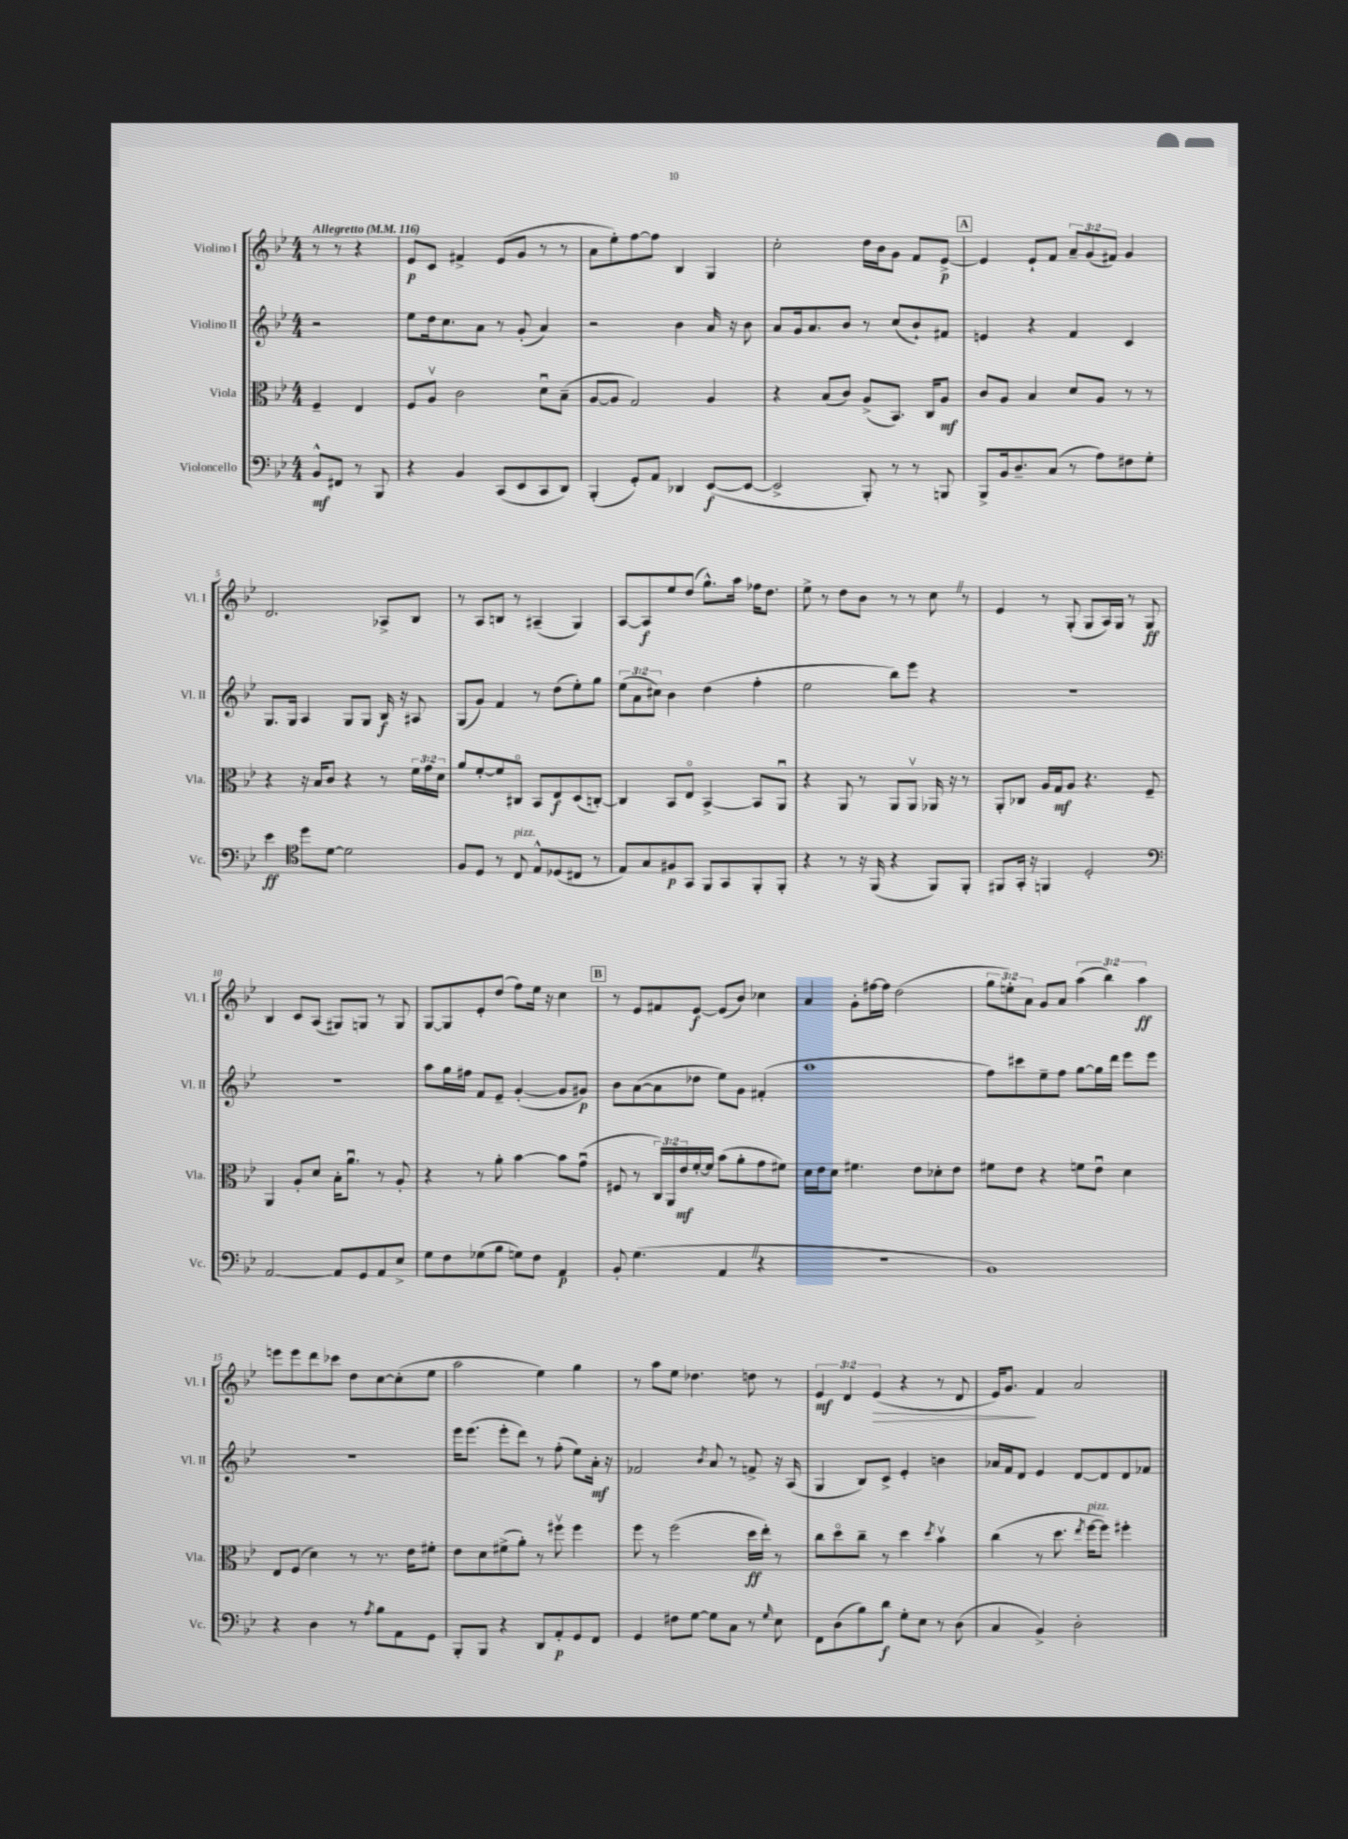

**kern	**kern	**kern	**kern
*staff4	*staff3	*staff2	*staff1
*clefF4	*clefC3	*clefG2	*clefG2
*k[b-e-]	*k[b-e-]	*k[b-e-]	*k[b-e-]
*M4/4	*M4/4	*M4/4	*M4/4
*MM116	*MM116	*MM116	*MM116
8BB-^^	4F~	2r	8r
8FF#	.	.	8r
8r	4E-	.	4r
8BBB-	.	.	.
=	=	=	=
4r	8F	8ee-	8e-
.	8Av	16dd	8c
.	.	8.cc	.
4BB-	2c	.	4f#^
.	.	8a	.
(8CC	.	8r	(8e-
8EE-	.	(8g'	8g
8CC	8du	4a)	8r
8DD)	(8B-~	.	8r
=	=	=	=
(4BBB-'	[8A	2r	8a
.	8A]	.	8ee-')
8GG')	2G)	.	[8ff
8AA	.	.	8ff]
4DD-	.	4b-	4B-
([8EE-	4A	16a	4G
.	.	16r	.
8EE-_	.	8b-	.
=	=	=	=
2EE-^]	4r	8a	2cc'
.	.	16g	.
.	.	8.a	.
.	(8B-	.	.
.	8c)	8b-	.
8BBB-')	(8A^	8r	16dd
.	.	.	16b-
8r	8.BB-)	(8cc	8g
8r	.	8b-`)	8f
.	16C	.	.
8BBB	8A	8f#	[8e-^
=	=	=	=
8BBB-^	8c	4e	4e-]
16BB-	8A	.	.
8.D~	.	.	.
.	4B-	4r	8e-`
(8C	.	.	8f
8r	8d	4f	12a~
.	.	.	(12g
8A)	8A	.	.
.	.	.	12f#)
8F#	8r	4c	4g
8G'	8r	.	.
=	=	=	=
4e-	4r	8.G	2.d
.	.	16G	.
*clefC4	*	*	*
8dd	16r	4A	.
.	16B-	.	.
[8d	8c	.	.
2d]	4r	8G	.
.	.	8G	.
.	8r	16B-	8A-^
.	.	16r	.
.	24f	8A#	8B-
.	24g	.	.
.	24d	.	.
=	=	=	=
8F	8a	(8G	8r
8D	[8f'	8g)	8A
8r	8f]	4f	8B
8C	8C#o	.	8r
8E-^^	8BB-	8r	(4A#~
(8D-	8E-	(8dd	.
8C#	(8D	8ee-')	4G)
8r	[8C')	8gg	.
=	=	=	=
8E-)	4C]	(12ee-	[8A
.	.	12a	.
8G	.	.	8A]
.	.	12cc#)	.
8F#	8BB-	4b-	8ee-
8GG	8E-o	.	(8dd
8FF	[4BB-^	(4dd	8.gg^^)
8GG	.	.	.
.	.	.	16aa
8FF'	8BB-]	4ff'	16ff-
.	.	.	8.dd
8FF'	8AAu	.	.
=	=	=	=
4r	4r	2ee-	8ee-^
.	.	.	8r
8r	8AA	.	8dd
16r	8r	.	8b-
(16FF	.	.	.
4r	8AA	8bb-)	8r
.	8AAv	8eee-	8r
8FF)	16AA-	4r	8cc
.	16r	.	.
8FF'	8r	.	8r
=	=	=	=
8FF#	8AA'	1r	4e-
16GG'	8C-	.	.
16r	.	.	.
4FF	16A	.	8r
.	16G	.	.
.	8A	.	(8G'
2D'	4.r	.	8G
.	.	.	16A)
.	.	.	16G
.	.	.	8r
.	8F~	.	8G
=	=	=	=
*clefF4	*	*	*
[2AA	4AA	1r	4B-
.	8A'	.	8c
.	8d	.	(8A
8AA]	16B-'	.	8G#)
.	8.au	.	.
8GG	.	.	8G
8AA	8r	.	8r
8E-^	8A'	.	8G
=	=	=	=
8G	4r	8aa	[8G
8F	.	16gg	8G]
.	.	16ff#	.
(8G-	8r	8f	8e-'
8B-	8a'	8e-~	(8dd
8G)	[4b-	([4g'	8ff)
8F	.	.	16ee-
.	.	.	16r
4AA	8b-]	8g]	4cc
.	(8gu	8g#)	.
=	=	=	=
8BB-'	8F#	8b-	8r
(4.G	8r	([8a	8e-
.	24C)	8a]	8f#
.	24AA	.	.
.	24e-	.	.
.	[16f'	8dd-	[8e-
.	16f]	.	.
4AA	(8b-	8ee-)	(8e-]
.	8a'	8g	8b-)
4r	8g	(4f#'	4cc-
.	8f#)	.	.
=	=	=	=
1r	16d	1aa	4a
.	16e-	.	.
.	8d	.	.
.	4.f#	.	8g'
.	.	.	[16ff#
.	.	.	16ff#]
.	.	.	(2dd
.	8e-	.	.
.	8d-'	.	.
.	8e-	.	.
=	=	=	=
1BB-)	8f#	8ff)	12gg
.	.	.	12ee')
.	8e-	8ccc#	.
.	.	.	12a
.	4r	8ee-~	8g
.	.	8ff	8a
.	8f	[8gg	(6aa
.	8e-u	16gg]	.
.	.	.	6bb-)
.	.	16ddd	.
.	4d	8eee-	.
.	.	.	6aa
.	.	8eee-	.
=	=	=	=
4r	8E-	1r	8eee
.	(8F	.	8eee
4D	4d)	.	8ddd
.	.	.	8ccc-
8r	8r	.	8dd
8qA	.	.	.
8B-	8.r	.	[8cc
8AA	.	.	(8cc']
.	16e-	.	.
8GG	8f#'	.	8ee-
=	=	=	=
8BBB-'	8e-	16eee-	2aa
.	.	(8.eee-	.
8BBB-	8d	.	.
4r	(8f#^	8eee-'	.
.	8a')	8ddd)	.
8DD	8r	8r	4ee-)
8AA'	8ff#v	(8ff'	.
8GG	4ff#	8ee-)	4gg
8FF	.	16a'	.
.	.	16r	.
=	=	=	=
4GG	8ff	2f-	8r
.	8r	.	8aa
8F#	(2ff	.	8ee-
[8G	.	.	4.dd-
.	.	8qb-	.
8G]	.	8a	.
8C	.	8r	.
8r	16dd	8f^	8dd
.	16ee-')	.	.
16qqG	.	.	.
8E-	8r	16r	8r
.	.	(16A	.
=	=	=	=
8FF	8cc	4G	6e-
(8D	8ddo	.	.
.	.	.	6d
8B-)	8cc~	8B-)	.
.	.	.	(6e-
8d	8r	8c^	.
8G'	4dd	4e-'	4r
8E-	.	.	.
.	8qdd	.	.
8r	4b-v	4b	8r
(8D	.	.	8d
=	=	=	=
4C	(4cc	16a-	16e-)
.	.	16f	8.g
.	.	8d	.
4BB-^)	8r	4e-	4f
.	8.dd	.	.
2D'	.	[8d	2a
.	8qee-	.	.
.	[16ff	.	.
.	8ff])	8d]	.
.	4ff#'	8d	.
.	.	8f-	.
==	==	==	==
*-	*-	*-	*-
